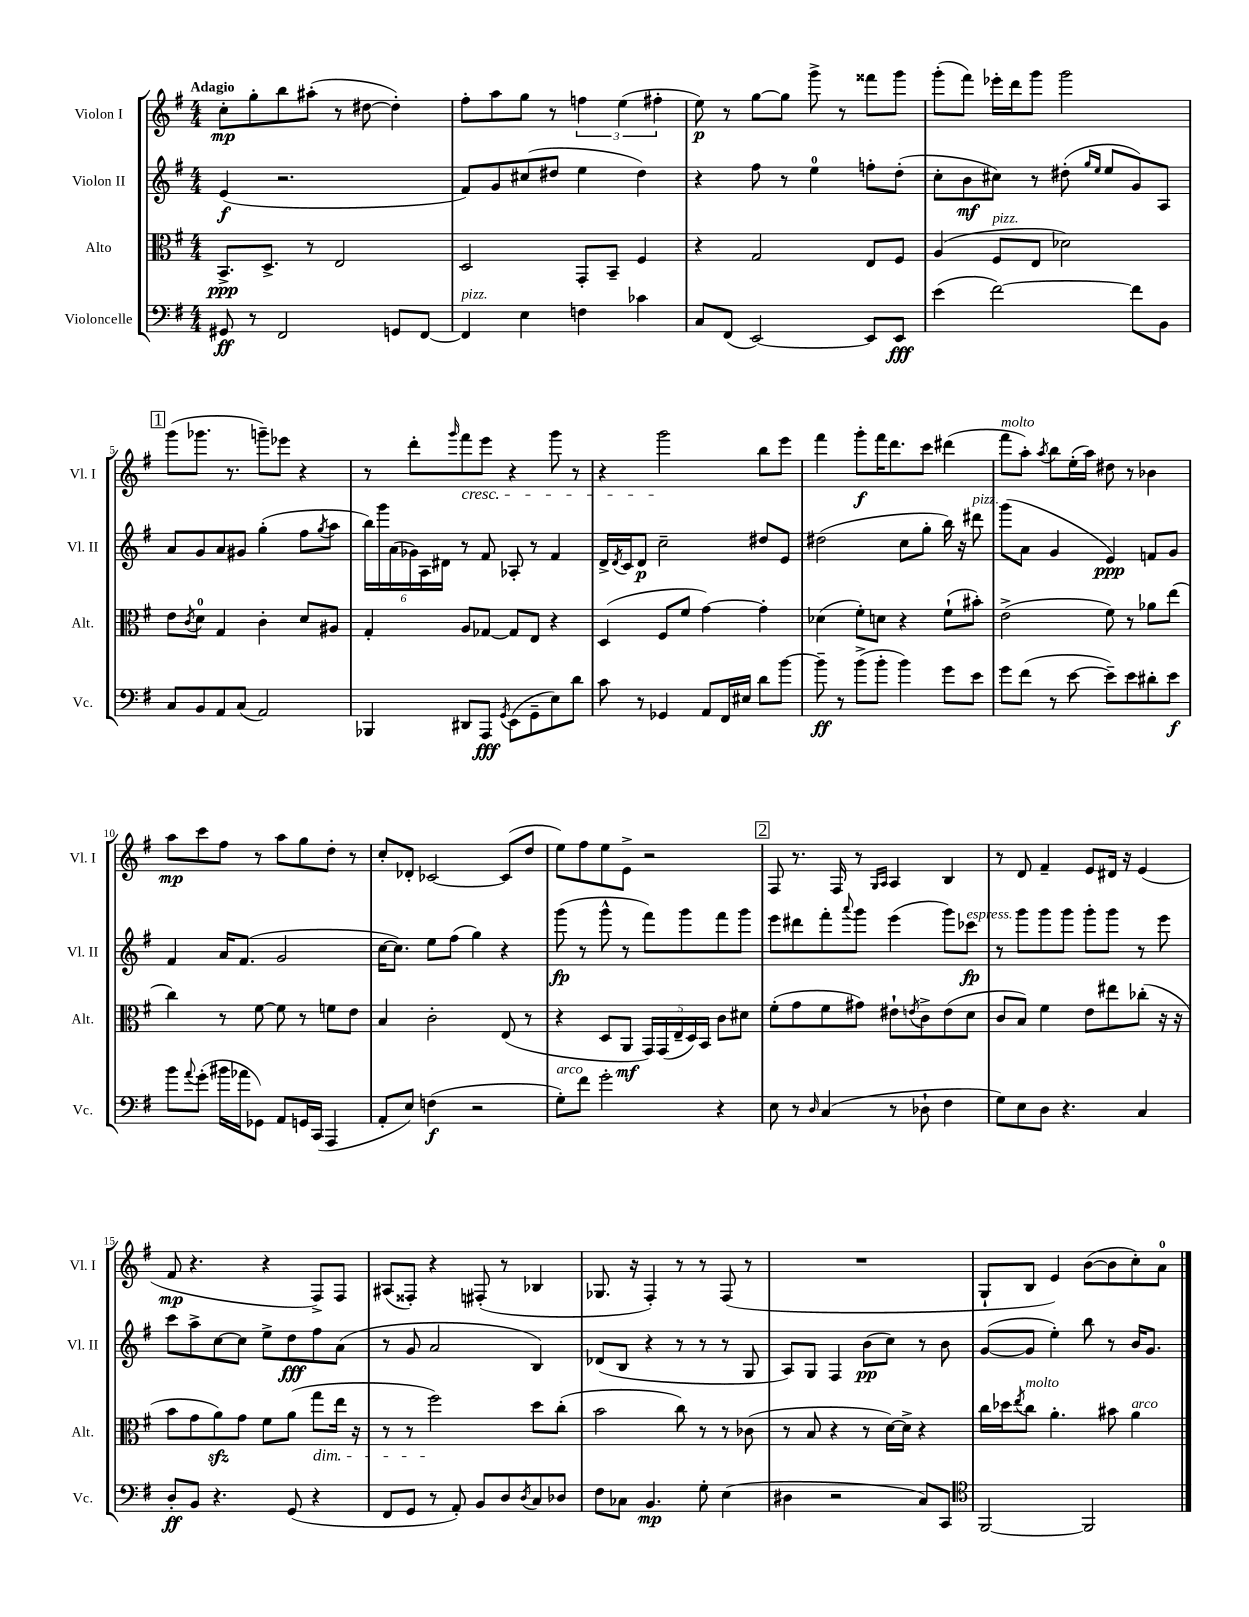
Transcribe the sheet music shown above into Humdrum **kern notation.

**kern	**dynam	**kern	**dynam	**kern	**dynam	**kern	**dynam
*part4	*part4	*part3	*part3	*part2	*part2	*part1	*part1
*staff4	*staff4	*staff3	*staff3	*staff2	*staff2	*staff1	*staff1
*I"Violoncelle	*	*I"Alto	*	*I"Violon II	*	*I"Violon I	*
*I'Vc.	*	*I'Alt.	*	*I'Vl. II	*	*I'Vl. I	*
*clefF4	*	*clefC3	*	*clefG2	*	*clefG2	*
*k[f#]	*	*k[f#]	*	*k[f#]	*	*k[f#]	*
*M4/4	*	*M4/4	*	*M4/4	*	*M4/4	*
=1	=1	=1	=1	=1	=1	=1	=1
!	!	!	!	!	!	!LO:TX:a:B:t=Adagio	!
8GG#X/	ff	8.BB^/L	ppp	(4e/	f	8cc'\L	mp
8r	.	.	.	.	.	8gg'\	.
.	.	8.D^/J	.	.	.	.	.
2FF#/	.	.	.	2.r	.	8bb\	.
.	.	8r	.	.	.	(8aa#X'\J	.
.	.	2E/	.	.	.	8r	.
.	.	.	.	.	.	[8dd#X\	.
8GGn/L	.	.	.	.	.	4dd#'\])	.
[8FF#/J	.	.	.	.	.	.	.
=2	=2	=2	=2	=2	=2	=2	=2
!LO:TX:a:i:t=pizz.	!	!	!	!	!	!	!
4FF#/]	.	2D/	.	8f#/L)	.	8ff#'\L	.
.	.	.	.	8g/	.	8aa\	.
4E\	.	.	.	(8cc#X/	.	8gg\J	.
.	.	.	.	8dd#X/J	.	8r	.
4Fn\	.	8GG'/L	.	4ee\	.	6ffn\	.
.	.	8BB~/J	.	.	.	.	.
.	.	.	.	.	.	(6ee\	.
4c-X\	.	4F#/	.	4dd#\)	.	.	.
.	.	.	.	.	.	6ff#X'\	.
=3	=3	=3	=3	=3	=3	=3	=3
8C/L	.	4r	.	4r	.	8ee\)	p
(8FF#/J	.	.	.	.	.	8r	.
[2EE/)	.	2G/	.	8ff#\	.	[8gg\L	.
.	.	.	.	8r	.	8gg\J]	.
.	.	.	.	4ee\	.	8ggg^\	.
.	.	.	.	.	.	8r	.
8EE/L]	.	8E/L	.	8ffn'\L	.	8fff##X\L	.
8EE/J	fff	8F#/J	.	(8dd'\J	.	8ggg\J	.
=4	=4	=4	=4	=4	=4	=4	=4
(4e\	.	(4A/	.	8cc'\L	.	(8ggg'\L	.
.	.	.	.	8b\	mf	8fff#\J)	.
!	!	!LO:TX:a:i:t=pizz.	!	!	!	!	!
[2f#\)	.	8F#/L	.	8cc#X\J)	.	16eee-X'\LL	.
.	.	.	.	.	.	16ddd\J	.
.	.	8E/J	.	8r	.	8ggg\J	.
.	.	2d-X\)	.	(8dd#X'\	.	2ggg\	.
.	.	.	.	16qqgg/LL	.	.	.
.	.	.	.	16qqee/JJ	.	.	.
.	.	.	.	8ee/L	.	.	.
8f#\L]	.	.	.	8g/)	.	.	.
8BB\J	.	.	.	8A/J	.	.	.
!!LO:LB:g=z
!!LO:REH:place=s1:t=1
=5	=5	=5	=5	=5	=5	=5	=5
8C/L	.	8e\L	.	8a/L	.	(8ggg\L	.
.	.	8qc/	.	.	.	.	.
8BB/	.	8d\J	.	8g/	.	8.ggg-X\J	.
8AA/	.	4G/	.	8a/	.	.	.
.	.	.	.	.	.	8.r	.
(8C/J	.	.	.	8g#X/J	.	.	.
2AA/)	.	4c'\	.	(4gg'\	.	8gggn~\L)	.
.	.	.	.	.	.	8eee-X\J	.
.	.	8d/L	.	8ff#\L	.	4r	.
.	.	.	.	8qgg/	.	.	.
.	.	8A#X/J	.	8aa\J	.	.	.
=6	=6	=6	=6	=6	=6	=6	=6
4BBB-X/	.	4G'/	.	24bb\LL)	.	8r	.
.	.	.	.	24ggg\	.	.	.
.	.	.	.	(24a\	.	.	.
.	.	.	.	24g-X\)	.	8ddd'\L	.
.	.	.	.	24A\	.	.	.
.	.	.	.	24d#X\JJ	.	.	.
.	.	.	.	.	.	16qqggg/	.
!	!	!	!	!	!	!LO:TX:b:i:t=cresc.	!
8DD#X/L	.	8A/L	.	8r	.	8fff#\	.
8AAA/J	fff	[8G-X/J	.	8f#/	.	8eee\J	.
8qGG/	.	.	.	.	.	.	.
(8EE\L	.	8G-/L]	.	8A-X'/	.	4r	.
8GG~\	.	8E/J	.	8r	.	.	.
8E\)	.	4r	.	4f#/	.	8ggg\	.
8d\J	.	.	.	.	.	8r	.
=7	=7	=7	=7	=7	=7	=7	=7
8c\	.	(4D/	.	16d^/LL	.	4r	.
.	.	.	.	8qd/	.	.	.
.	.	.	.	16c/J	.	.	.
8r	.	.	.	8d/J	p	.	.
4GG-X/	.	8F#/L	.	2cc~\	.	2ggg\	.
.	.	8f#/J	.	.	.	.	.
8AA/L	.	[4g\)	.	.	.	.	.
16FF#/L	.	.	.	.	.	.	.
16E#X/JJ	.	.	.	.	.	.	.
8d\L	.	4g'\]	.	8dd#X/L	.	8bb\L	.
[8b\J	.	.	.	8e/J	.	8eee\J	.
=8	=8	=8	=8	=8	=8	=8	=8
8b~\]	ff	(4d-X\	.	(2dd#X\	.	4fff#\	.
8r	.	.	.	.	.	.	.
(8b^\L	.	8f#'\L)	.	.	.	8ggg'\L	f
8b'\J	.	8dn\J	.	.	.	16fff#\K	.
.	.	.	.	.	.	8.ddd\	.
4b\)	.	4r	.	8cc\L	.	.	.
.	.	.	.	8gg'\J	.	8ccc\J	.
8g\L	.	(8f#`\L	.	16bb\)	.	(4ddd#X\	.
.	.	.	.	16r	.	.	.
!	!	!	!	!LO:TX:a:i:t=pizz.	!	!	!
8e\J	.	8b#X'\J)	.	8ddd#X\	.	.	.
=9	=9	=9	=9	=9	=9	=9	=9
!	!	!	!	!	!	!LO:TX:a:i:t=molto	!
8g\L	.	(2e^\	.	(8ggg\L	.	8fff#\L	.
(8f#\J	.	.	.	8a\J	.	8aa'\J)	.
.	.	.	.	.	.	8qaa/	.
8r	.	.	.	4g/	.	8bb\L	.
[8e\	.	.	.	.	.	(16ee'\L	.
.	.	.	.	.	.	16aa\JJ)	.
8e~\L])	.	8f#\)	.	4e/)	ppp	8dd#X\	.
8e\	.	8r	.	.	.	8r	.
8d#X'\	.	8a-X\L	.	8fn/L	.	4b-X\	.
8e\J	f	(8ee\J	.	8g/J	.	.	.
!!LO:LB:g=z
=10	=10	=10	=10	=10	=10	=10	=10
8b\L	.	4cc\)	.	4f#/	.	8aa\L	mp
8qqa/	.	.	.	.	.	.	.
(8g'\J	.	.	.	.	.	8ccc\	.
16b#X\LL	.	8r	.	16a/KL	.	8ff#\J	.
16a-X\J	.	.	.	(8.f#/J	.	.	.
8GG-X\J)	.	[8f#\	.	.	.	8r	.
8AA/L	.	8f#\]	.	2g/	.	8aa\L	.
16GGn/L	.	8r	.	.	.	8gg\	.
(16CC/JJ	.	.	.	.	.	.	.
4AAA/	.	8fn\L	.	.	.	8dd'\J	.
.	.	8e\J	.	.	.	8r	.
=11	=11	=11	=11	=11	=11	=11	=11
8AA'/L	.	4B/	.	[16cc\KL	.	8cc'/L	.
.	.	.	.	8.cc\J])	.	.	.
8E/J)	.	.	.	.	.	8d-X'/J	.
(4Fn\	f	2c'\	.	8ee\L	.	[2c-X/	.
.	.	.	.	(8ff#\J	.	.	.
2r	.	.	.	4gg\)	.	.	.
.	.	(8E/	.	4r	.	(8c-/L]	.
.	.	8r	.	.	.	8dd/J	.
=12	=12	=12	=12	=12	=12	=12	=12
!LO:TX:a:i:t=arco	!	!	!	!	!	!	!
8G'\L)	.	4r	.	(8ggg\	fp	8ee\L)	.
8f#\J	.	.	.	8r	.	8ff#\	.
2g'\	.	8D/L	.	8ggg^^\	.	8ee\	.
.	.	8AA/J	mf	8r	.	8e^\J	.
.	.	20GG/LL)	.	8fff#\L)	.	2r	.
.	.	(20GG/	.	.	.	.	.
.	.	20E~/	.	.	.	.	.
.	.	.	.	8ggg\	.	.	.
.	.	20D/)	.	.	.	.	.
.	.	20BB/JJ	.	.	.	.	.
4r	.	8c\L	.	8fff#\	.	.	.
.	.	8d#X\J	.	8ggg\J	.	.	.
!!LO:REH:place=s1:t=2
=13	=13	=13	=13	=13	=13	=13	=13
8E\	.	(8f#'\L	.	8eee\L	.	8F#/	.
8r	.	8g\	.	8ddd#X\	.	8.r	.
16qqD/	.	.	.	.	.	.	.
(4C/	.	8f#\	.	8fff#'\	.	.	.
.	.	.	.	.	.	16F#/	.
.	.	.	.	8qqaaa/	.	.	.
.	.	8g#X\J)	.	8ggg\J	.	8r	.
.	.	.	.	.	.	16qqG/LL	.
.	.	.	.	.	.	16qqA/JJ	.
8r	.	8e#X`\L	.	(4eee\	.	4A/	.
.	.	8qen/	.	.	.	.	.
8D-X`\	.	8c^\	.	.	.	.	.
4F#\	.	(8e\	.	8ggg\L)	.	4B/	.
!	!	!	!	!LO:TX:a:i:t=espress.	!	!	!
.	.	8d\J	.	8ccc-X\J	fp	.	.
=14	=14	=14	=14	=14	=14	=14	=14
8G\L)	.	8c/L	.	8r	.	8r	.
8E\	.	8B/J)	.	8ggg\L	.	8d/	.
8D\J	.	4f#\	.	8ggg\	.	4f#~/	.
4.r	.	.	.	8ggg\J	.	.	.
.	.	8e\L	.	8ggg'\L	.	8e/L	.
.	.	8ee#X\	.	8ggg\J	.	16d#X/Jk	.
.	.	.	.	.	.	16r	.
4C/	.	(8cc-X'\J	.	8r	.	(4e/	.
.	.	16r	.	8eee\	.	.	.
.	.	16r	.	.	.	.	.
!!LO:LB:g=z
=15	=15	=15	=15	=15	=15	=15	=15
8D'/L	ff	8b\L	.	8ccc\L	.	8f#/	mp
8BB/J	.	8g\	.	8aa^\	.	4.r	.
4.r	.	8azz\)	.	[8cc\	.	.	.
.	.	8g\J	.	8cc\J]	.	.	.
.	.	8f#\L	.	8ee^\L	.	4r	.
(8GG/	.	(8a\J	.	8dd\	fff	.	.
!	!	!LO:TX:b:i:t=dim.	!	!	!	!	!
4r	.	8gg\L	.	8ff#\	.	8F#^/L)	.
.	.	16ee\Jk	.	(8a\J	.	8F#/J	.
.	.	16r	.	.	.	.	.
=16	=16	=16	=16	=16	=16	=16	=16
8FF#/L	.	8r	.	8r	.	(8A#X/L	.
8GG/J	.	8r	.	8g/	.	8F##X'/J)	.
8r	.	2ff#\)	.	2a/	.	4r	.
8AA'/)	.	.	.	.	.	.	.
8BB/L	.	.	.	.	.	(8F#X'/	.
8D/	.	.	.	.	.	8r	.
8qD/	.	.	.	.	.	.	.
8C/	.	8dd\L	.	4B/)	.	4B-X/	.
8D-X/J	.	(8cc'\J	.	.	.	.	.
=17	=17	=17	=17	=17	=17	=17	=17
8F#\L	.	2b\	.	(8d-X/L	.	8.G-X/	.
8C-X\J	.	.	.	8B/J	.	.	.
.	.	.	.	.	.	16r	.
4.BB/	mp	.	.	4r	.	4F#'/)	.
.	.	8cc\)	.	8r	.	8r	.
8G'\	.	8r	.	8r	.	8r	.
(4E\	.	8r	.	8r	.	(8F#/	.
.	.	(8c-X\	.	8G/	.	8r	.
=18	=18	=18	=18	=18	=18	=18	=18
4D#X\	.	8r	.	8A/L)	.	1r	.
.	.	8B/	.	8G/J	.	.	.
2r	.	4r	.	4F#/	.	.	.
.	.	8r	.	(8b\L	pp	.	.
.	.	[16d\LL)	.	8cc\J)	.	.	.
.	.	16d^\JJ]	.	.	.	.	.
8C/L)	.	4r	.	8r	.	.	.
8CC/J	.	.	.	8b\	.	.	.
=19	=19	=19	=19	=19	=19	=19	=19
*clefC4	*	*	*	*	*	*	*
[2FF#/	.	16cc\LL	.	([8g/L	.	8G`/L	.
.	.	16dd-X\J	.	.	.	.	.
.	.	8qee/	.	.	.	.	.
!	!	!LO:TX:a:i:t=molto	!	!	!	!	!
.	.	8cc\J	.	8g/J]	.	8B/J	.
.	.	4.a'\	.	4ee'\)	.	4e/)	.
2FF#/]	.	.	.	8bb\	.	([8b\L	.
.	.	8b#X\	.	8r	.	8b\]	.
!	!	!LO:TX:a:i:t=arco	!	!	!	!	!
.	.	4a\	.	16b/KL	.	8cc'\)	.
.	.	.	.	8.g/J	.	.	.
.	.	.	.	.	.	8a\J	.
==	==	==	==	==	==	==	==
*-	*-	*-	*-	*-	*-	*-	*-
